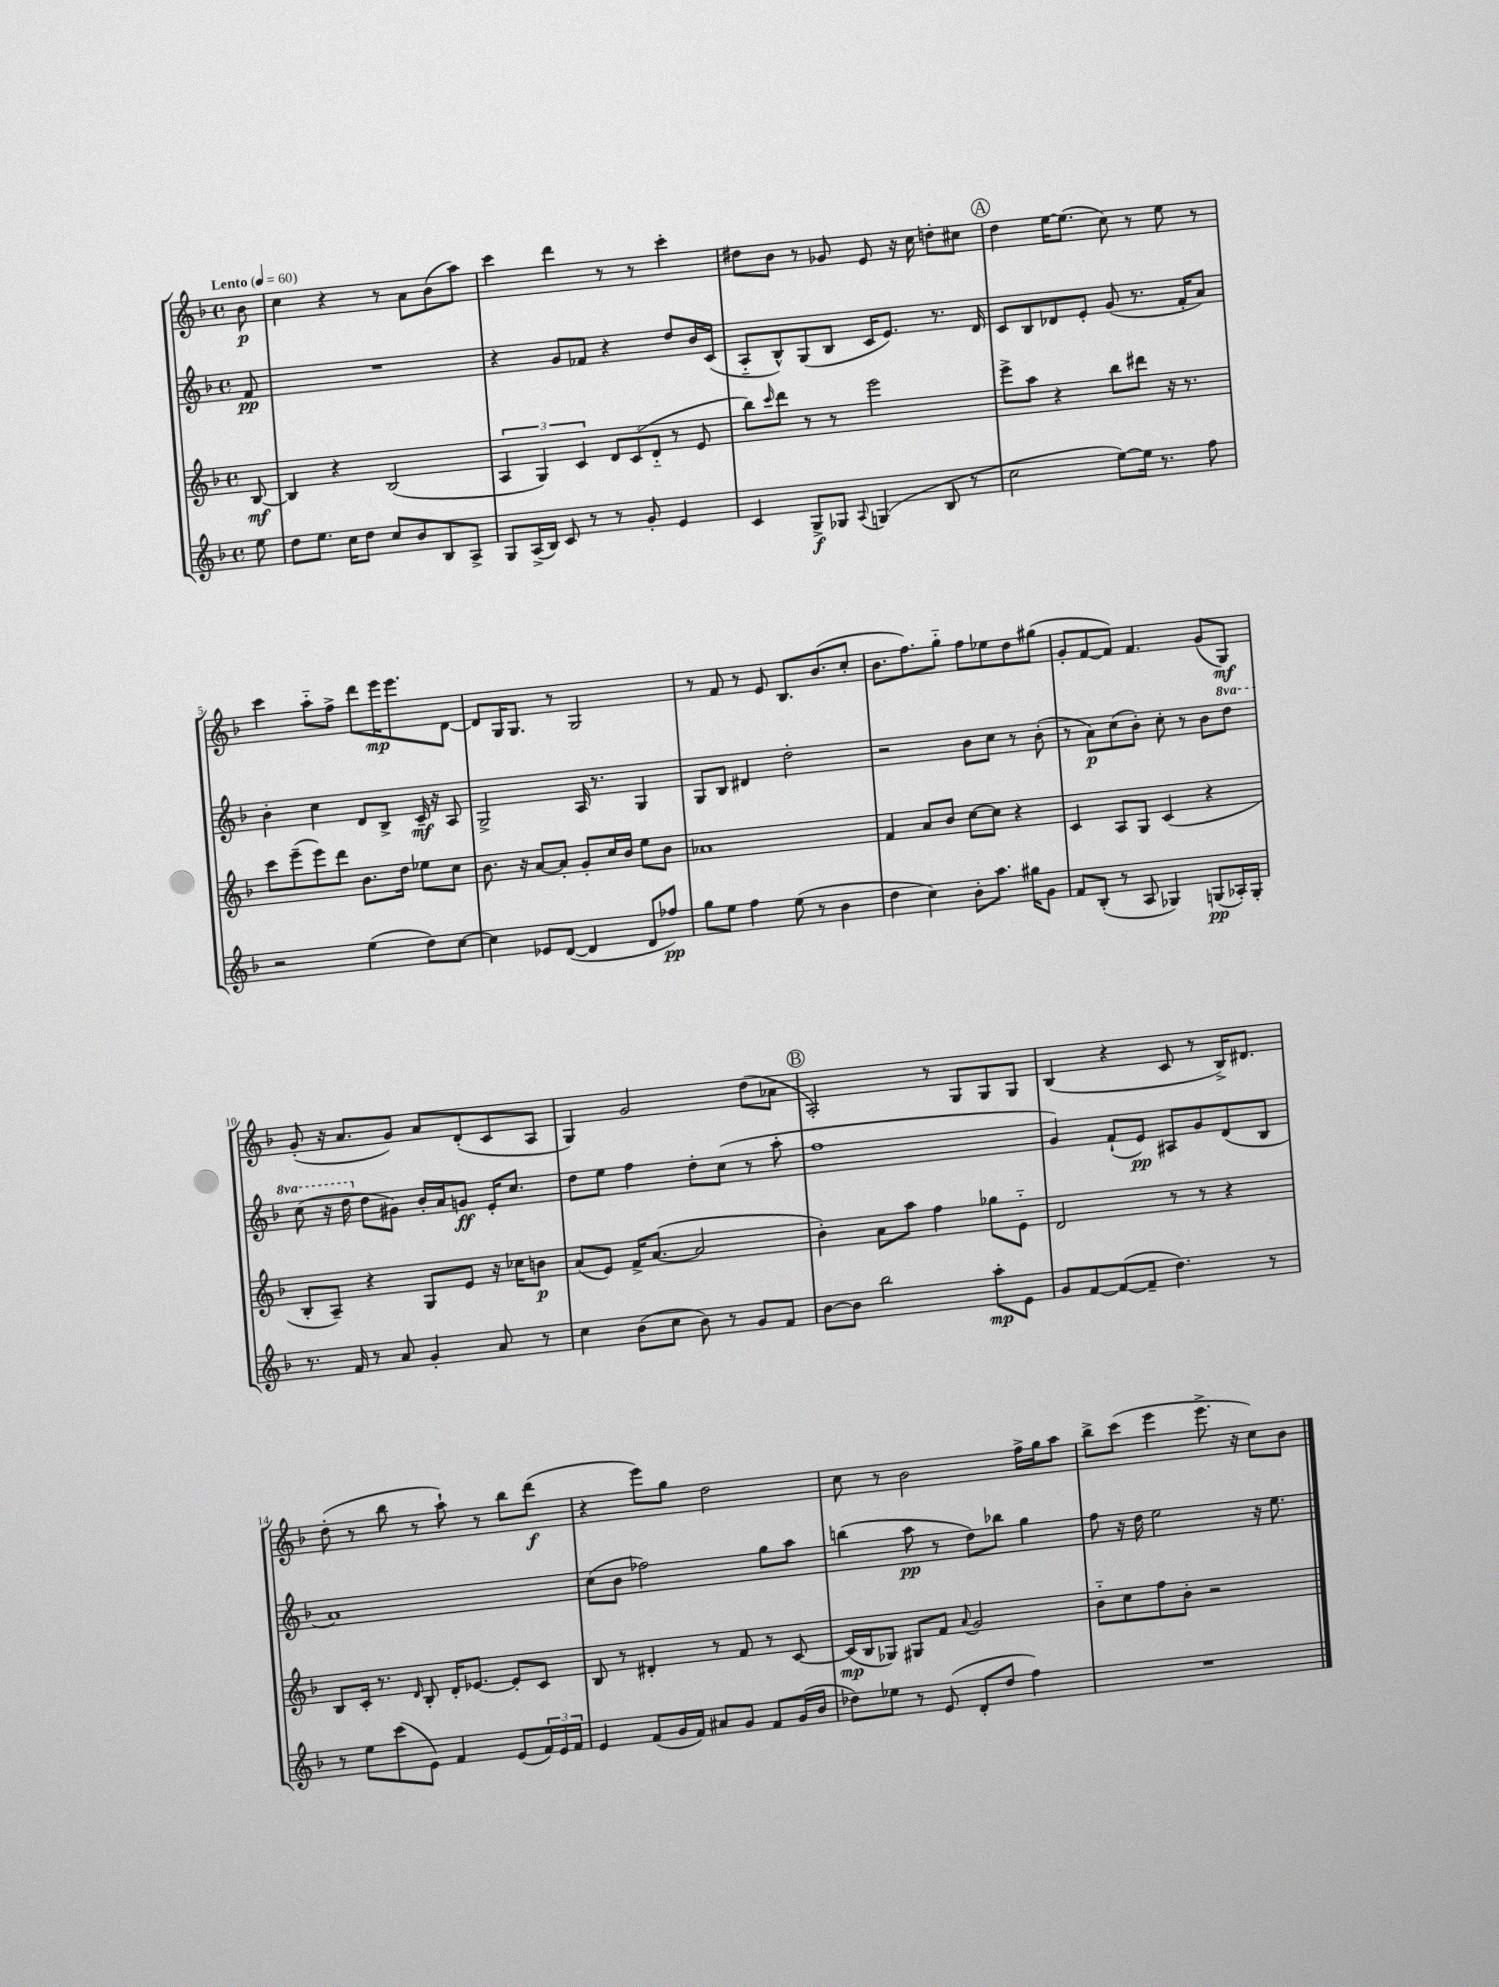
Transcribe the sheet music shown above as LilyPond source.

<<
\new StaffGroup <<
\new Staff = "s0" {
    \clef treble \key f \major \defaultTimeSignature \time 4/4 \partial 8 \tempo "Lento" 4 = 60
    bes'8\p |
    c''4 r4 r8 a'8 bes'8( a''8) |
    c'''4 d'''4 r8 r8 c'''4-. |
    dis''8 bes'8 r8 ges'8 e'8 r16 c''16 d''8-. cis''8 |
    \mark \markup { \circle "A" } d''4 e''16~ e''8.( c''8) r8 e''8 r8 |
    c'''4 a''8-_ f''8-> d'''8 e'''16\mp e'''8. d'8~ |
    d'8 g16 g8. r8 g2 |
    r8 f'8 r8 e'8 bes8. bes'8.( c''8-. |
    bes'8. f''8.) g''8-_ f''8 ees''8 d''8 gis''8( |
    g'8-. f'8~ f'8) f'4. g'8( g8\mf) |
    g'8-.( r16 a'8. g'8) a'8 d'8-.( c'8 a8 |
    g4) g'2 d''8( aes'8 |
    \mark \markup { \circle "B" } a2-.) r8 g8 g8 g8 |
    bes4( r4 c'8 r8 bes16->) dis'8. |
    d''8-.( r8 bes''8 r8 a''8-!) r8 bes''8 d'''8\f( |
    r4 e'''8) g''8 d''2 |
    c''8 r8 bes'2 f''16-> g''16 a''8 |
    bes''8-> c'''8( e'''4 e'''8.-> r16 c''8) bes'8 \bar "|." |
}
\new Staff = "s1" {
    \clef treble \key f \major \defaultTimeSignature \time 4/4 \set Staff.ottavationMarkups = #ottavation-simple-ordinals \partial 8
    f'8\pp |
    R1 |
    r4 g'8 fes'8 r4 d''8 bes'16 c'16( |
    a8-_ bes8-^) g8( bes8 c'16 e'8.) r8. d'16 |
    \mark \markup { \circle "A" } c'8 bes8 des'8 e'8-. g'8( r8. f'16-. a'8) |
    bes'4-. c''4 d'8 bes8-> c'16--\mf r16 a8 |
    g2-> a16 r8. g4 |
    g8 bes8 dis'4 d''2-. |
    r2 bes'8 c''8 r8 bes'8-.( |
    r8 a'8\p) c''8( bes'8-.) c''8-. r8 bes'8 \ottava #1 d'''8 |
    c'''8( r16 d'''16 \ottava #0 d''8 gis'8) bes'16-. a'16 g'8\ff e'16-. c''8. |
    d''8 e''8 f''4 d''8-. c''8( r8 a''8-. |
    \mark \markup { \circle "B" } f''1 |
    g'4) f'8-!( e'8\pp) ais8 g'8 d'8( bes8 |
    a'1) |
    c''8( bes'8 fes''2) g''8 a''8 |
    b''4( a''8\pp r8 d''8) bes''8 g''4 |
    f''8 r16 d''16 e''2 r16 e''8. \bar "|." |
}
\new Staff = "s2" {
    \clef treble \key f \major \defaultTimeSignature \time 4/4 \partial 8
    bes8~\mf |
    bes4 r4 bes2( |
    \tuplet 3/2 { a4 g4) c'4 } \tuplet 3/2 { d'8 c'8( d'8-_ } r8 e'8 |
    bes''8) \grace { c'''16 } d'''8 r8 r8 e'''2 |
    \mark \markup { \circle "A" } e'''8-> a''8 r4 bes''8 dis'''8 r16 r8. |
    c'''8 e'''8--( e'''8) d'''8 bes'8. d''16 ees''8 c''8 |
    bes'8. r16 a'8~ a'8-. g'8-. c''16 bes'16 e''8 bes'8 |
    aes'1 |
    f'4 a'8 bes'8 c''8~ c''8 r4 |
    c'4 a8 g8 c'4( r4 |
    bes8-. a8--) r4 g8 e'8 r16 ces''16 b'8\p |
    a'8( e'8) f'16-> a'8.~( a'2 |
    \mark \markup { \circle "B" } bes'4-.) a'8 a''8 f''4 ges''8 e'8-_ |
    d'2 r8 r8 r4 |
    bes8 c'16-. r8. \grace { d'16 } bes8-. d'16-. ees'8.~ ees'8-. c'8 |
    bes8 r8 dis'4-. r8 f'8 r8 c'8~ |
    c'16\mp( bes16 ges8) gis8 f'8 \appoggiatura { a'8 } g'2 |
    bes'8-_ c''8 f''8 bes'8-. r2 \bar "|." |
}
\new Staff = "s3" {
    \clef treble \key f \major \defaultTimeSignature \time 4/4 \partial 8
    e''8 |
    d''8 e''8. c''16 d''8 c''8 bes'8 bes8 a8-> |
    g8 a16->( bes16) c'8 r8 r8 g'8-. e'4 |
    c'4 g8->\f ges8 \appoggiatura { a8 } g4( bes8 r8 |
    \mark \markup { \circle "A" } c''2 e''8~) e''16 r8. f''8 |
    r2 e''4( d''8) c''8~ |
    c''4 ees'8 d'8~( d'4 d'8 fes''8\pp) |
    g''8 e''8 f''4 e''8( r8 bes'4 |
    d''4 c''4) bes'8-. a''8. gis''16 g'8 |
    f'8 bes8-.( r8 a8 ges4) g8\pp( aes16-.) g16-. |
    r8. f'16 r8 a'8 g'4-. a'8 r8 |
    c''4 bes'8( c''8 bes'8) r8 g'8 f'8 |
    \mark \markup { \circle "B" } bes'8~ bes'8 bes''2 a''8-.\mp e'8 |
    g'8 f'8~ f'8~( f'8-- d''4.) r8 |
    r8 e''8 c'''8( e'8) f'4 e'8( \tuplet 3/2 { f'16) e'16 f'16 } |
    e'4 f'8( g'16 f'16) ais'8 g'8 f'8 g'16( bes'16 |
    des''8) ees''8 r8 e'8( d'8-. des''8 f''4) |
    R1 \bar "|." |
}
>>
>>
